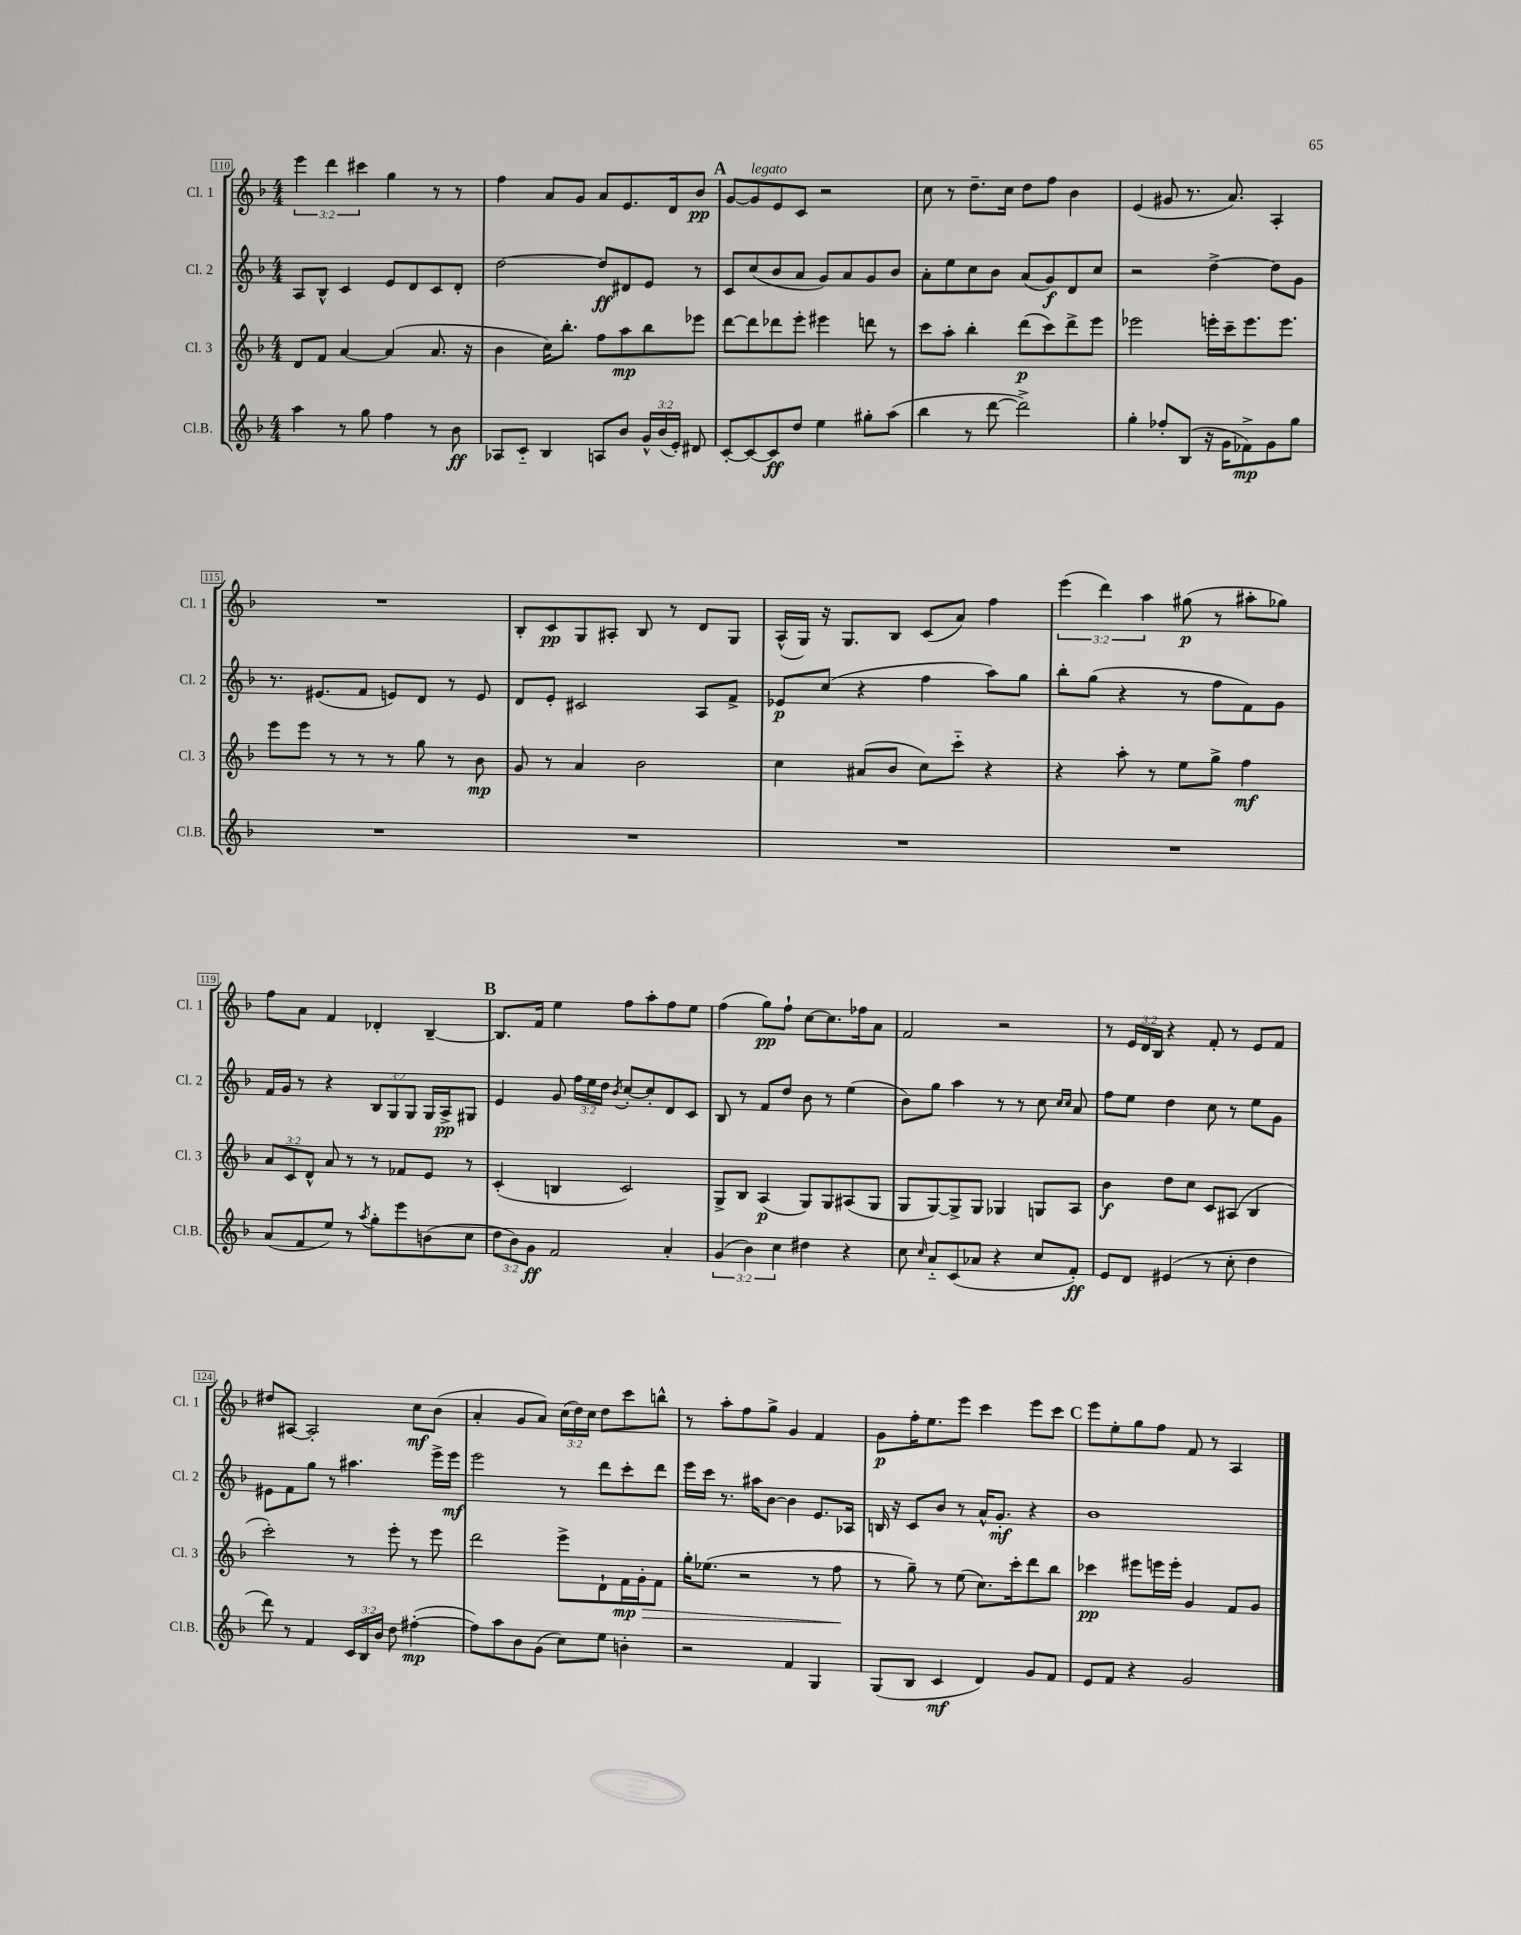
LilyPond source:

<<
\new StaffGroup <<
\new Staff = "s0" \with { instrumentName = "Cl. 1" shortInstrumentName = "Cl. 1" } {
    \clef treble \key f \major \numericTimeSignature \time 4/4 \override Staff.TupletNumber.text = #tuplet-number::calc-fraction-text
    \autoBeamOff \tuplet 3/2 { e'''4 d'''4 cis'''4 } g''4 r8 r8 |
    f''4 a'8[ g'8] a'8[ e'8. d'16 bes'8]\pp |
    \mark \markup { \bold "A" } g'8[~ g'8^\markup { \italic "legato" } e'8 c'8] r2 |
    c''8 r8 d''8.[-- c''16] d''8[ f''8] bes'4 |
    e'4( gis'8 r8. a'8.) a4-. |
    R1 |
    bes8[-. c'8\pp g8 ais8]-. bes8 r8 d'8[ g8] |
    a16[-^( g16]) r16 g8.[ bes8] c'8[( a'8]) f''4 |
    \tuplet 3/2 { e'''4( d'''4) a''4 } gis''8\p( r8 ais''8[-. ges''8]) |
    f''8[ a'8] f'4 des'4-. bes4~-- |
    \mark \markup { \bold "B" } bes8.[ f'16] e''4 f''8[ a''8-. f''8 e''8] |
    f''4( g''8[\pp) f''8]-! c''8[~ c''8. fes''16 a'8] |
    f'2 r2 |
    r8 \tuplet 3/2 { e'16[ d'16 bes16] } r4 f'8-. r8 e'8[ f'8] |
    dis''8[ ais8]~ ais2-. c''8[\mf bes'8]( |
    a'4-. g'8[ a'8]) \tuplet 3/2 { c''16[( d''16) c''16] } d''8[ c'''8 b''8]-^ |
    r8 a''8[-. f''8 g''8]-> g'4 f'4 |
    g'8[\p f''16-. e''8. e'''8] c'''4 e'''8[ c'''8] |
    \mark \markup { \bold "C" } e'''8[ e''8-. g''8 f''8] f'8 r8 a4 \bar "|." |
}
\new Staff = "s1" \with { instrumentName = "Cl. 2" shortInstrumentName = "Cl. 2" } {
    \clef treble \key f \major \numericTimeSignature \time 4/4 \override Staff.TupletNumber.text = #tuplet-number::calc-fraction-text
    \autoBeamOff a8[ bes8]-^ c'4 e'8[ d'8 c'8 d'8]-. |
    d''2~ d''8[\ff dis'8 e'8] r8 |
    \mark \markup { \bold "A" } c'8[ c''8( bes'8 a'8] g'8[) a'8 g'8 bes'8] |
    a'8[-. e''8 c''8 bes'8] a'8[( g'8\f) d'8 c''8] |
    r2 d''4~-> d''8[ g'8] |
    r8. eis'8.[( f'8] e'8[) d'8] r8 e'8 |
    d'8[ e'8]-. cis'2 a8[ f'8]-> |
    ees'8[\p c''8]( r4 f''4 a''8[) g''8] |
    bes''8[-. g''8]( r4 r8 f''8[ f'8) g'8] |
    f'16[ g'16] r8 r4 \tuplet 3/2 { bes8[ g8 g8] } g16[ a16->\pp gis8] |
    \mark \markup { \bold "B" } e'4 g'8 \tuplet 3/2 { f''16[ e''16 d''16] } \acciaccatura { bes'8 } c''8[~-. c''8-. d'8 c'8] |
    bes8 r8 f'8[ d''8] bes'8 r8 e''4( |
    bes'8[) g''8] a''4 r8 r8 c''8 \grace { c''16[ c''16] } a'8 |
    f''8[ e''8] d''4 c''8 r8 e''8[ g'8] |
    eis'8[ f'8 g''8] r8 ais''4. e'''16[-> e'''16]\mf |
    e'''2 r8 d'''8[ c'''8-. d'''8] |
    e'''16[ c'''16] r8. ais''16[ bes'8]~ bes'4 e'8.[ aes16] |
    b16 r16 c'8[ bes'8] r8 a'16[-^ g'8.]-.\mf r4 |
    \mark \markup { \bold "C" } bes'1 \bar "|." |
}
\new Staff = "s2" \with { instrumentName = "Cl. 3" shortInstrumentName = "Cl. 3" } {
    \clef treble \key f \major \numericTimeSignature \time 4/4 \override Staff.TupletNumber.text = #tuplet-number::calc-fraction-text
    \autoBeamOff d'8[ f'8] a'4~ a'4( a'8. r16 |
    bes'4 c''16[) bes''8.]-. f''8[ a''8\mp bes''8 ees'''8] |
    \mark \markup { \bold "A" } d'''8[~ d'''8 des'''8 e'''8]-. eis'''4 d'''8 r8 |
    c'''8[ a''8]-. bes''4-. d'''8[\p( c'''8) d'''8-> e'''8] |
    ees'''2 e'''16[-. c'''16-- e'''8. e'''8.] |
    e'''8[ e'''8] r8 r8 r8 g''8 r8 bes'8\mp |
    g'8 r8 a'4 bes'2 |
    c''4 ais'8[( bes'8] c''8[) c'''8]-_ r4 |
    r4 a''8-. r8 e''8[ g''8]-> f''4\mf |
    \tuplet 3/2 { a'8[ c'8 d'8]-^ } a'8 r8 r8 fes'8[ e'8] r8 |
    \mark \markup { \bold "B" } c'4-.( b4 c'2) |
    g8[-> bes8] a4\p( g8[) g8 ais8( g8] |
    g8[ g8~) g8-> g8] ges4 g8[ a8] |
    bes'4\f d''8[ c''8] c'8[ ais8]( bes4 |
    c'''2-.) r8 e'''8-. r8 e'''8 |
    d'''2 e'''8[-> d'8-! f'16\mp\> g'16-. f'8] |
    g''16[-. ees''8.]( r2 r8 f''8\! |
    r8 g''8--) r8 e''8( c''8.[) c'''16-. d'''8 bes''8] |
    \mark \markup { \bold "C" } ces'''4\pp eis'''8[ e'''16 e'''16]-. g'4 f'8[ g'8] \bar "|." |
}
\new Staff = "s3" \with { instrumentName = "Cl.B." shortInstrumentName = "Cl.B." } {
    \clef treble \key f \major \numericTimeSignature \time 4/4 \override Staff.TupletNumber.text = #tuplet-number::calc-fraction-text
    \autoBeamOff a''4 r8 g''8 f''4 r8 bes'8\ff |
    aes8[ c'8]-_ bes4 a8[ bes'8] \tuplet 3/2 { g'16[-^ bes'16( e'16]-.) } dis'8 |
    \mark \markup { \bold "A" } c'8[~-. c'8~ c'8\ff d''8] e''4 gis''8[-. a''8]( |
    bes''4 r8 d'''8~ d'''2->) |
    g''4-. fes''8[-. bes8]( r16 g'16[ fes'8->\mp) g'8 g''8] |
    R1 |
    R1 |
    R1 |
    R1 |
    a'8[( f'8 e''8]) r8 \acciaccatura { a''8 } g''8[-. e'''8 b'8( c''8] |
    \mark \markup { \bold "B" } \tuplet 3/2 { d''8[ bes'8) g'8]\ff } f'2 a'4-. |
    \tuplet 3/2 { g'4( bes'4) c''4 } dis''4 r4 |
    c''8 \grace { c''16 } a'8[-_ c'8( aes'8] r4 c''8[ f'8]-.\ff) |
    e'8[ d'8] eis'4( r8 c''8-. d''4 |
    d'''8) r8 f'4 \tuplet 3/2 { c'16[ bes16 bes'16] } d''8 fis''4~-.\mp( |
    fis''8[) a''8 bes'8 g'8]( c''8[) e''8] b'4-. |
    r2 f'4 g4 |
    g8[( bes8] c'4\mf d'4) g'8[ f'8] |
    \mark \markup { \bold "C" } e'8[ f'8] r4 g'2 \bar "|." |
}
>>
>>
\layout { \context { \Score currentBarNumber = #110 \override BarNumber.stencil = #(make-stencil-boxer 0.1 0.3 ly:text-interface::print) } }
